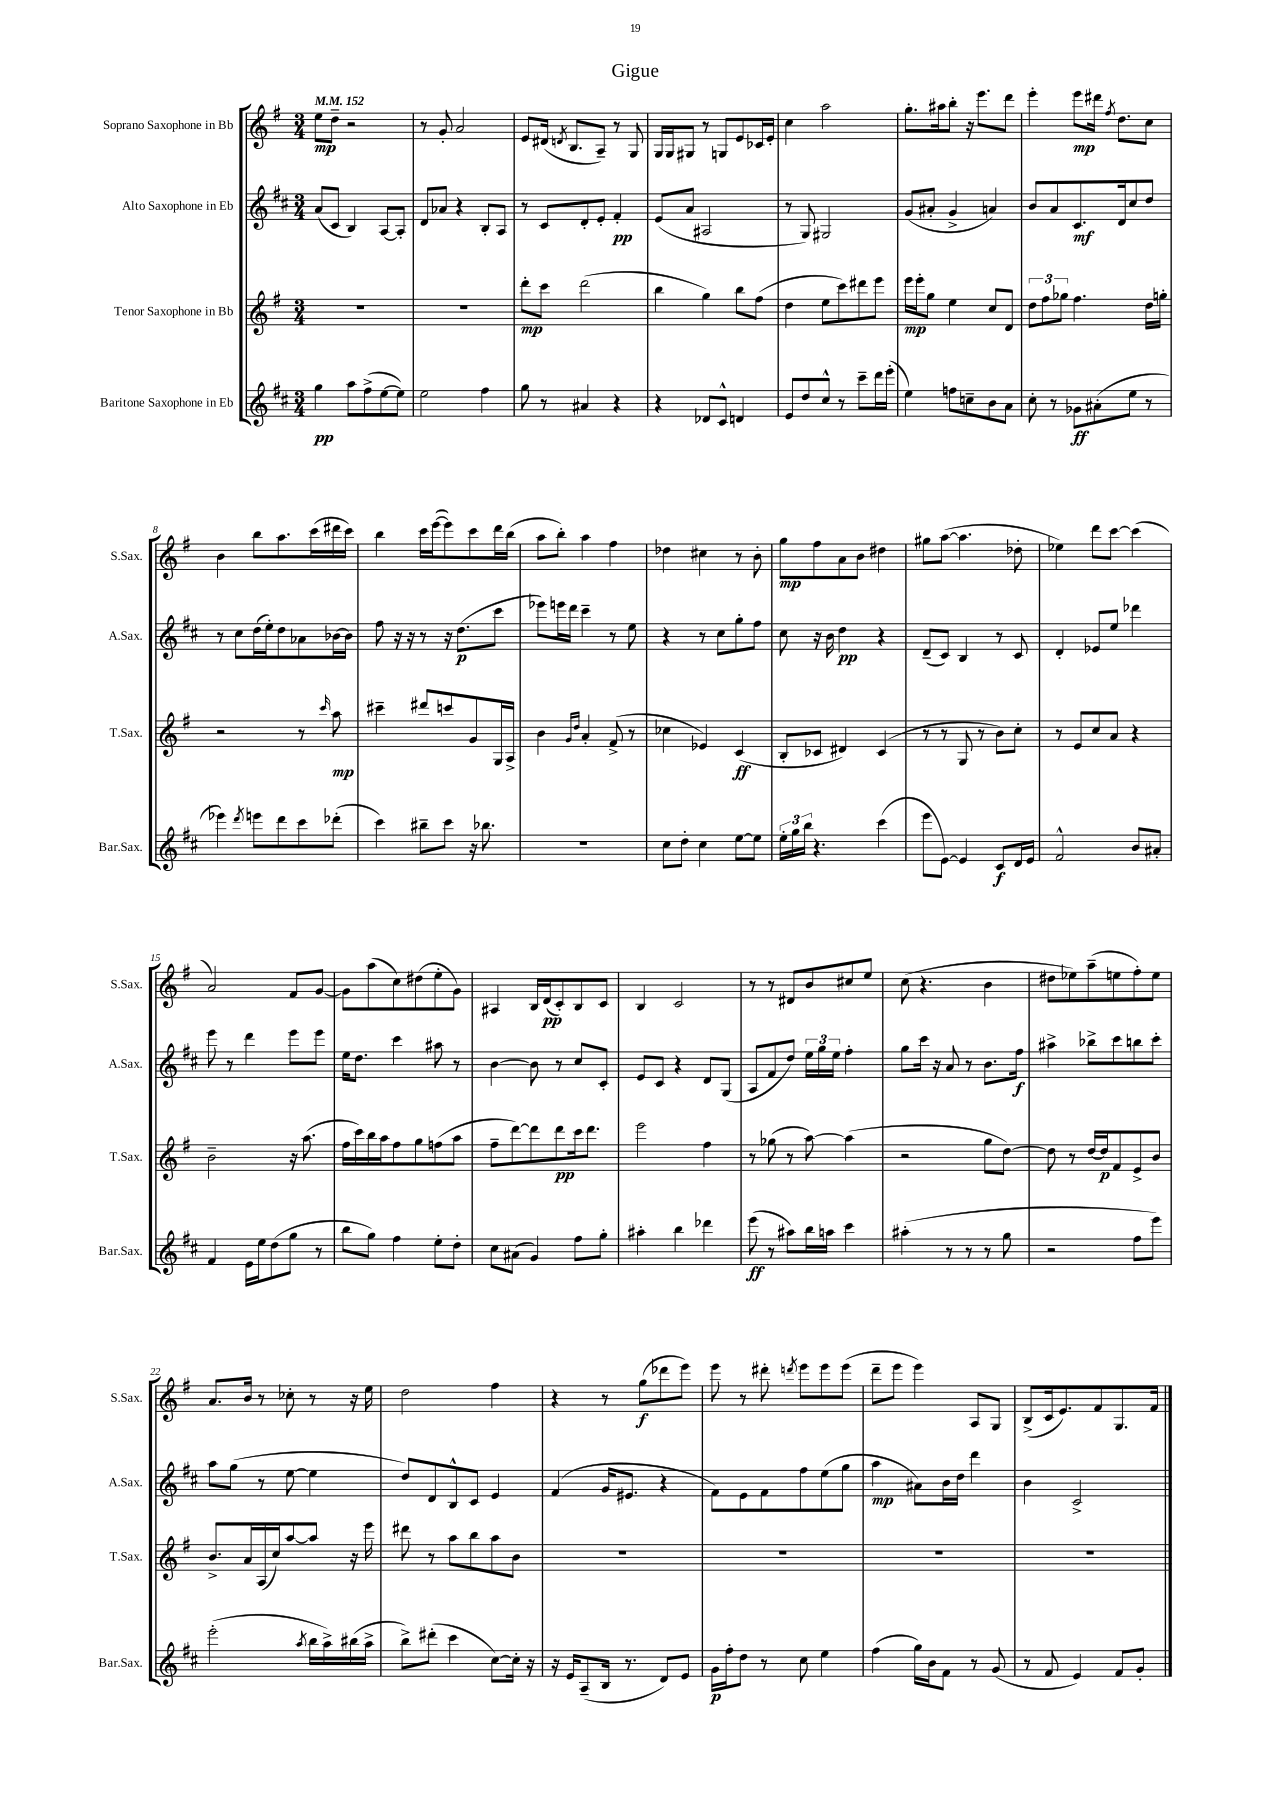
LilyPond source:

\header { title = "Gigue" }
<<
\new StaffGroup <<
\new Staff = "s0" \with { instrumentName = "Soprano Saxophone in Bb" shortInstrumentName = "S.Sax." } {
    \clef treble \key g \major \numericTimeSignature \time 3/4 \tempo 4 = 152
    \autoBeamOff e''8[\mp d''8]-- r2 |
    r8 g'8-. a'2 |
    e'8[ dis'16]( \acciaccatura { d'8 } b8.[ a8]--) r8 g8 |
    g16[ g16 gis8] r8 g8[ e'8 ces'16 e'16]-. |
    c''4 a''2 |
    g''8.[-. ais''16 b''8]-. r16 e'''8.[ d'''8] |
    e'''4-. e'''8[\mp dis'''16] \acciaccatura { fis''8 } d''8.[ c''8] |
    b'4 b''8[ a''8. c'''16( dis'''16 c'''16]) |
    b''4 c'''16[ e'''16~( e'''8) c'''8 d'''16 b''16]( |
    a''8[ b''8]-.) a''4 fis''4 |
    des''4 cis''4 r8 b'8-. |
    g''8[\mp fis''8 a'8 b'8] dis''4 |
    gis''8[ a''8]~( a''4. des''8-. |
    ees''4) d'''8[ c'''8]~ c'''4( |
    a'2) fis'8[ g'8]~ |
    g'8[ a''8( c''8) dis''8( e''8-. g'8]) |
    ais4 b16[ d'16\pp( c'8-.) b8 c'8] |
    b4 c'2 |
    r8 r8 dis'8[ b'8 cis''8 e''8] |
    c''8( r4. b'4 |
    dis''8[ ees''8) a''8--( e''8 fis''8-.) e''8] |
    a'8.[ b'16] r8 ces''8-. r8 r16 e''16 |
    d''2 fis''4 |
    r4 r8 g''8[\f( des'''8 e'''8]) |
    e'''8 r8 dis'''8-. \acciaccatura { d'''8 } e'''8[ e'''8 e'''8]( |
    d'''8[-- e'''8] e'''4) a8[ g8] |
    b8[->( c'16 e'8.) fis'8 g8. fis'16] \bar "|." |
}
\new Staff = "s1" \with { instrumentName = "Alto Saxophone in Eb" shortInstrumentName = "A.Sax." } {
    \clef treble \key d \major \numericTimeSignature \time 3/4
    \autoBeamOff a'8[( cis'8] b4) a8[~ a8]-. |
    d'8[ aes'8] r4 b8[-. a8] |
    r8 cis'8[ d'8-. e'8]-. fis'4-.\pp |
    e'8[( a'8] ais2 |
    r8 g8) gis2 |
    g'8[( ais'8]-. g'4-> a'4) |
    b'8[ a'8 cis'8.\mf d'16 cis''8 d''8] |
    r8 cis''8[ d''16( e''16-.) d''8 aes'8 bes'16~ bes'16] |
    fis''8 r16 r16 r8 r16 d''8.[\p( cis'''8] |
    ees'''8[) e'''16 d'''16] cis'''4-- r8 e''8 |
    r4 r8 cis''8[ g''8-. fis''8] |
    cis''8 r16 b'16 d''4\pp r4 |
    d'8[--( cis'8]) b4 r8 cis'8 |
    d'4-. ees'8[ e''8] des'''4 |
    e'''8 r8 d'''4 e'''8[ e'''8] |
    e''16[ d''8.] cis'''4 ais''8 r8 |
    b'4~ b'8 r8 cis''8[ cis'8]-. |
    e'8[ cis'8] r4 d'8[ g8]( |
    a8[ fis'8 d''8]) \tuplet 3/2 { e''16[ g''16 e''16] } fis''4-. |
    g''8[ cis'''16] r16 a'8 r8 b'8.[ fis''16]\f |
    ais''4-> bes''8[-> cis'''8 b''8 cis'''8]-. |
    a''8[ g''8]( r8 e''8~ e''4 |
    d''8[) d'8 b8-^ cis'8] e'4 |
    fis'4( g'16[ eis'8.] r4 |
    fis'8[) e'8 fis'8 fis''8 e''8( g''8] |
    a''4\mp ais'8[) b'16 d''16] d'''4 |
    b'4 cis'2-> \bar "|." |
}
\new Staff = "s2" \with { instrumentName = "Tenor Saxophone in Bb" shortInstrumentName = "T.Sax." } {
    \clef treble \key g \major \numericTimeSignature \time 3/4
    \autoBeamOff R2. |
    R2. |
    d'''8[-.\mp c'''8] d'''2( |
    b''4 g''4) b''8[ fis''8]( |
    d''4 e''8[ c'''8) dis'''8 e'''8] |
    e'''16[\mp e'''16-. g''8] e''4 c''8[ d'8] |
    \tuplet 3/2 { d''8[ fis''8 ges''8] } fis''4. d''16[ g''16]-. |
    r2 r8 \grace { c'''16 } a''8\mp |
    cis'''4-- dis'''8[ c'''8 g'8 g16 a16]-> |
    b'4 \grace { g'16[ d''16] } a'4-. fis'8->( r8 |
    ces''4 ees'4) c'4\ff( |
    b8[-. ces'8] dis'4) ces'4( |
    r8 r8 g8 r8 b'8[) c''8]-. |
    r8 e'8[ c''8 a'8] r4 |
    b'2-- r16 a''8.( |
    fis''16[ c'''16) b''16 a''16 fis''8 g''8 f''8( a''8] |
    fis''8[-- d'''8~) d'''8 d'''8\pp c'''16 d'''8.] |
    e'''2 fis''4 |
    r8 ges''8( r8 a''8~) a''4( |
    r2 g''8[ d''8]~) |
    d''8 r8 d''16[~ d''16\p fis'8 e'8-> b'8] |
    b'8.[-> a'16 a16( c''16) a''8~ a''8] r16 e'''16 |
    dis'''8 r8 a''8[ b''8 a''8 b'8] |
    R2. |
    R2. |
    R2. |
    R2. \bar "|." |
}
\new Staff = "s3" \with { instrumentName = "Baritone Saxophone in Eb" shortInstrumentName = "Bar.Sax." } {
    \clef treble \key d \major \numericTimeSignature \time 3/4
    \autoBeamOff g''4\pp a''8[ fis''8->( e''8~ e''8]) |
    e''2 fis''4 |
    g''8 r8 ais'4 r4 |
    r4 des'8[ cis'8]-^ d'4 |
    e'8[ d''8 cis''8]-^ r8 cis'''8[-- d'''16 e'''16]-.( |
    e''4) f''8[ c''8-- b'8 a'8] |
    cis''8-. r8 ges'8[\ff ais'8-.( e''8] r8 |
    ees'''4) \acciaccatura { d'''8 } e'''8[ d'''8 cis'''8 des'''8]-.( |
    cis'''4) bis''8[-- cis'''8] r16 bes''8. |
    R2. |
    cis''8[ d''8]-. cis''4 e''8[~ e''8] |
    \tuplet 3/2 { e''16[-. g''16 b''16] } r4. cis'''4( |
    e'''8[ e'8]~) e'4 cis'8[\f d'16 e'16] |
    fis'2-^ b'8[ ais'8]-. |
    fis'4 e'16[ e''16 d''8( g''8] r8 |
    b''8[ g''8]) fis''4 e''8[-. d''8]-. |
    cis''8[ ais'8]( g'4) fis''8[ g''8]-. |
    ais''4-. b''4 des'''4 |
    e'''8\ff( r8 ais''8[) b''16 a''16] cis'''4 |
    ais''4-.( r8 r8 r8 g''8 |
    r2 fis''8[ e'''8]) |
    e'''2-.( \acciaccatura { a''8 } b''16[ a''16->) bis''16( a''16]-> |
    b''8[->) dis'''8]-.( cis'''4 cis''8[~) cis''16]-. r16 |
    r16 e'16[ a8--( b16] r8. d'8[) e'8] |
    g'16[\p fis''16-. d''8] r8 cis''8 e''4 |
    fis''4( g''16[) b'16 fis'8] r8 g'8( |
    r8 fis'8 e'4) fis'8[ g'8]-. \bar "|." |
}
>>
>>
